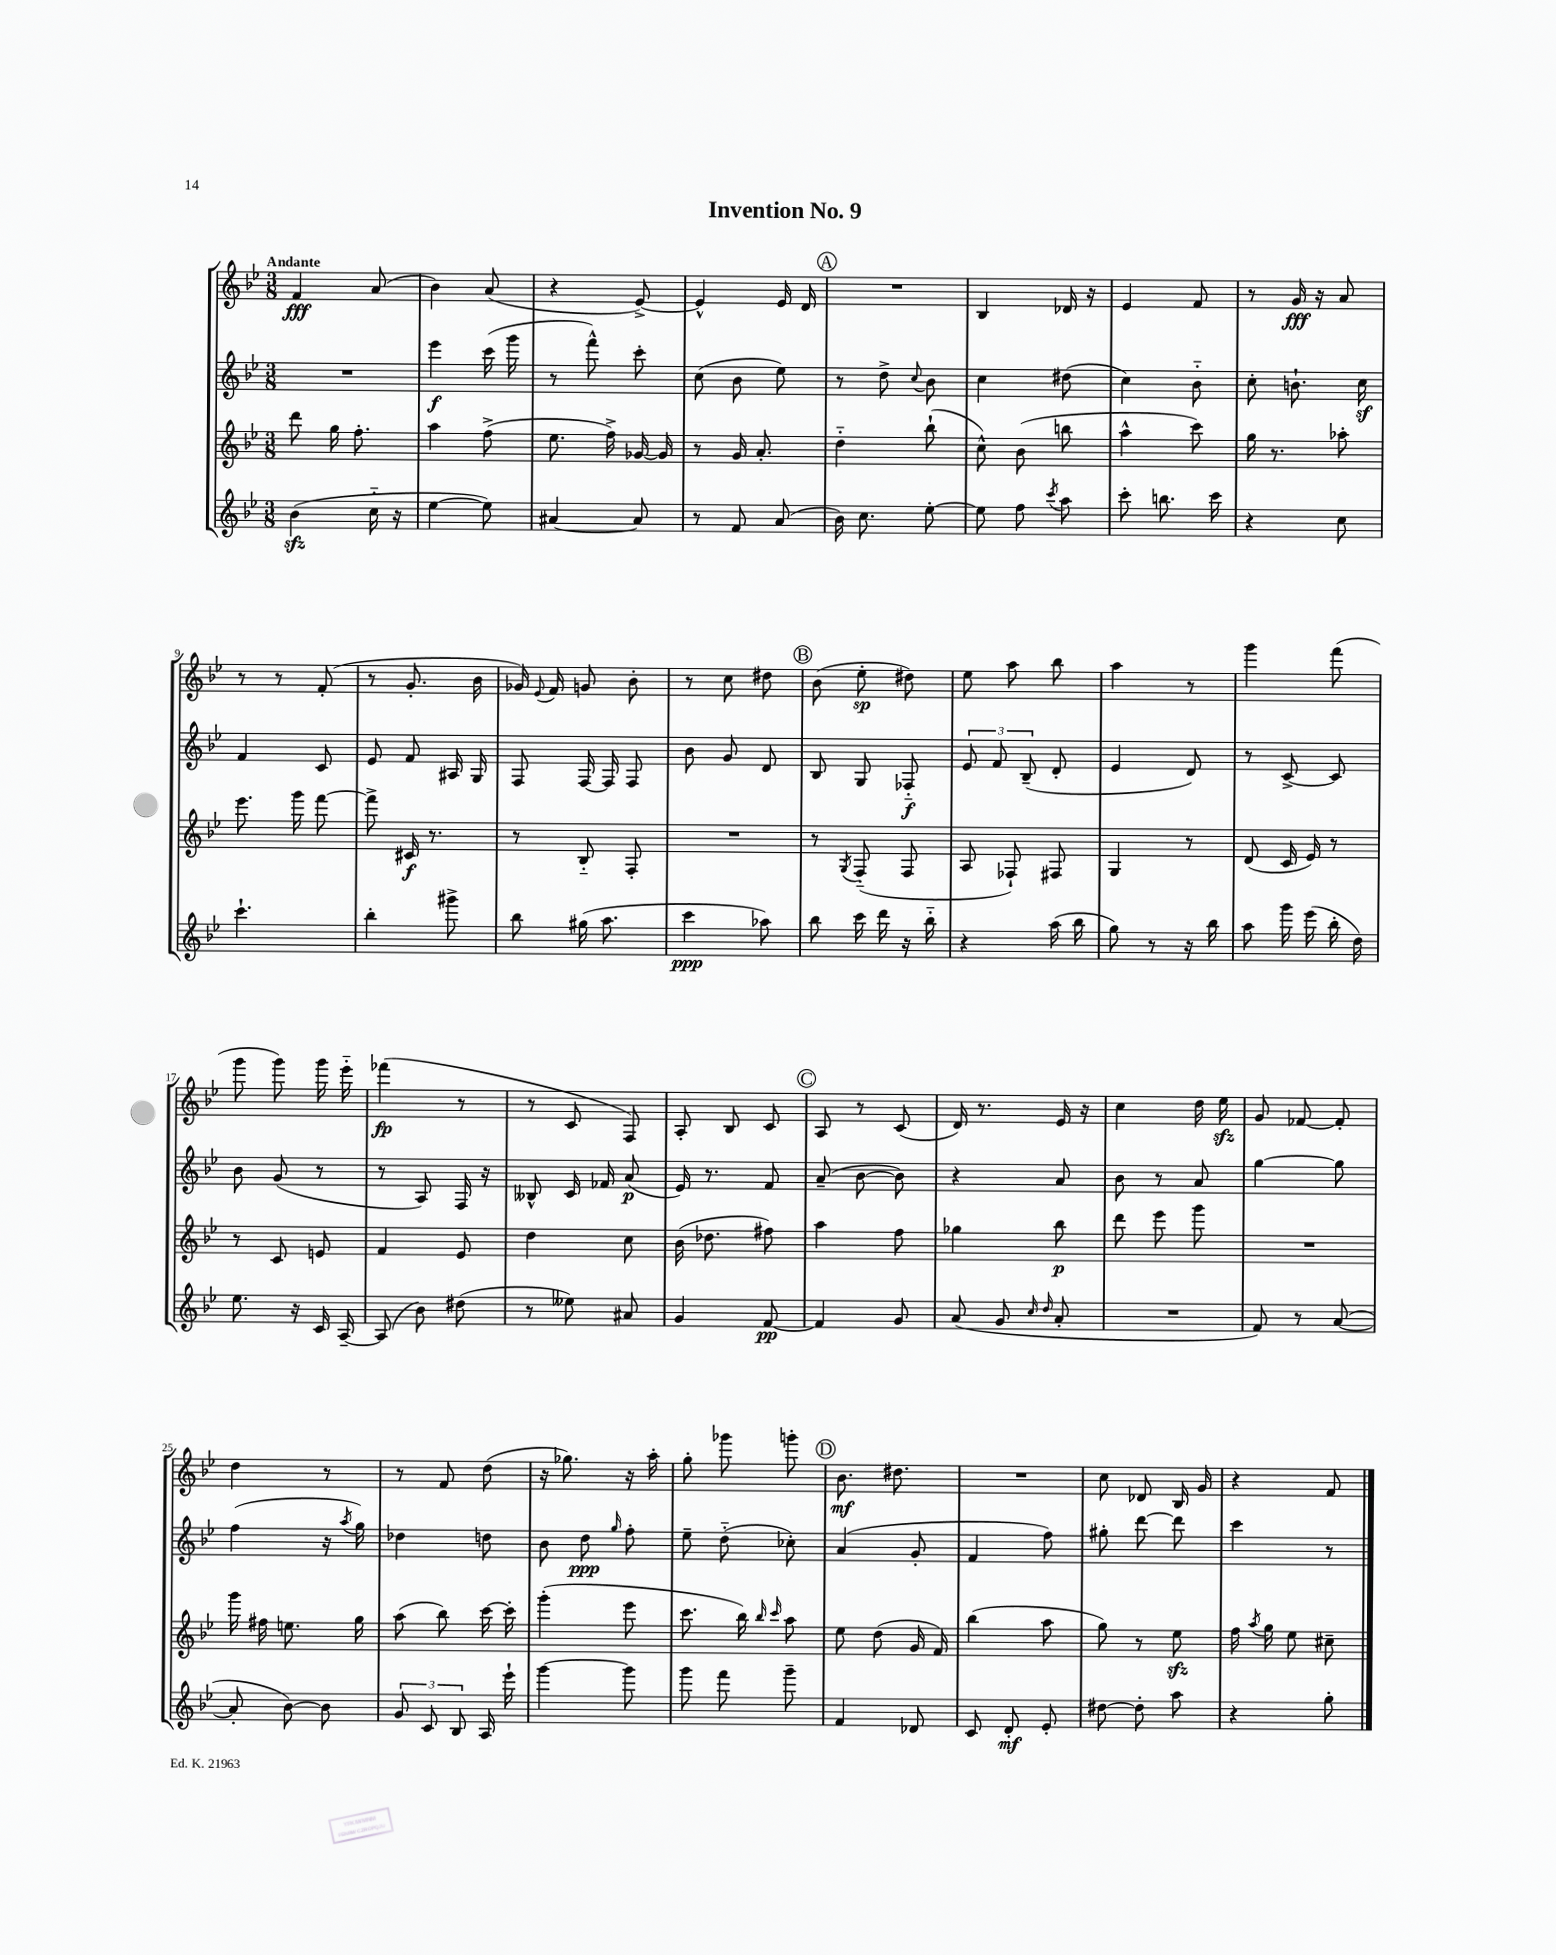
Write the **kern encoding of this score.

**kern	**dynam	**kern	**dynam	**kern	**dynam	**kern	**dynam
*part4	*part4	*part3	*part3	*part2	*part2	*part1	*part1
*staff4	*staff4	*staff3	*staff3	*staff2	*staff2	*staff1	*staff1
*clefG2	*	*clefG2	*	*clefG2	*	*clefG2	*
*k[b-e-]	*	*k[b-e-]	*	*k[b-e-]	*	*k[b-e-]	*
*M3/8	*	*M3/8	*	*M3/8	*	*M3/8	*
=1	=1	=1	=1	=1	=1	=1	=1
!	!	!	!	!	!	!LO:TX:a:B:t=Andante	!
(4b-zz\	.	8ddd\	.	4.r	.	4f/	fff
.	.	16gg\	.	.	.	.	.
.	.	8.ff'\	.	.	.	.	.
16cc\	.	.	.	.	.	(8a/	.
16r	.	.	.	.	.	.	.
=2	=2	=2	=2	=2	=2	=2	=2
[4ee-\	.	4aa\	.	4eee-\	f	4b-\)	.
8ee-\])	.	(8ff^\	.	(16ccc\	.	(8a/	.
.	.	.	.	16ggg\	.	.	.
=3	=3	=3	=3	=3	=3	=3	=3
[4a#X/	.	8.ee-\	.	8r	.	4r	.
.	.	.	.	8fff^^\)	.	.	.
.	.	16ff^\)	.	.	.	.	.
8a#/]	.	[16g-X/	.	8ccc'\	.	[8e-^/)	.
.	.	16g-/]	.	.	.	.	.
=4	=4	=4	=4	=4	=4	=4	=4
8r	.	8r	.	(8cc\	.	4e-^^/]	.
8f/	.	16g/	.	8b-\	.	.	.
.	.	8.a'/	.	.	.	.	.
(8a/	.	.	.	8ee-\)	.	16e-/	.
.	.	.	.	.	.	16d/	.
!!LO:REH:place=s1:t=A
=5	=5	=5	=5	=5	=5	=5	=5
16b-\)	.	4dd\	.	8r	.	4.r	.
8.cc\	.	.	.	.	.	.	.
.	.	.	.	8dd^\	.	.	.
.	.	.	.	8qqcc/	.	.	.
[8ee-'\	.	(8bb-`\	.	8b-\	.	.	.
=6	=6	=6	=6	=6	=6	=6	=6
8ee-\]	.	8cc^^\)	.	4cc\	.	4B-/	.
8ff\	.	(8b-\	.	.	.	.	.
8qccc/	.	.	.	.	.	.	.
8aa\	.	8bbn\	.	(8dd#X\	.	16d-X/	.
.	.	.	.	.	.	16r	.
=7	=7	=7	=7	=7	=7	=7	=7
8ccc'\	.	4aa^^\	.	4cc\)	.	4e-/	.
8.bbn\	.	.	.	.	.	.	.
.	.	8ccc\)	.	8b-\	.	8f/	.
16ccc\	.	.	.	.	.	.	.
=8	=8	=8	=8	=8	=8	=8	=8
4r	.	16gg\	.	8cc'\	.	8r	.
.	.	8.r	.	.	.	.	.
.	.	.	.	8.bn`\	.	16g/	fff
.	.	.	.	.	.	16r	.
8cc\	.	8aa-X'\	.	.	.	8a/	.
.	.	.	.	16ccz\	.	.	.
!!LO:LB:g=z
=9	=9	=9	=9	=9	=9	=9	=9
4.ccc`\	.	8.eee-\	.	4f/	.	8r	.
.	.	.	.	.	.	8r	.
.	.	16ggg\	.	.	.	.	.
.	.	[8fff\	.	8c/	.	(8f'/	.
=10	=10	=10	=10	=10	=10	=10	=10
4bb-'\	.	8fff^\]	.	8e-/	.	8r	.
.	.	16c#X/	f	8f/	.	8.g'/	.
.	.	8.r	.	.	.	.	.
8ggg#X^\	.	.	.	16A#X/	.	.	.
.	.	.	.	16G/	.	16b-\	.
=11	=11	=11	=11	=11	=11	=11	=11
8bb-\	.	8r	.	8F/	.	16g-X/)	.
.	.	.	.	.	.	8qqe-/	.
.	.	.	.	.	.	16f/	.
(16gg#X\	.	8B-/	.	[16F/	.	8gn/	.
8.aa\	.	.	.	16F/]	.	.	.
.	.	8F'/	.	8F/	.	8b-'\	.
=12	=12	=12	=12	=12	=12	=12	=12
4ccc\	ppp	4.r	.	8b-\	.	8r	.
.	.	.	.	8g/	.	8cc\	.
8aa-X\)	.	.	.	8d/	.	8dd#X\	.
!!LO:REH:place=s1:t=B
=13	=13	=13	=13	=13	=13	=13	=13
8bb-\	.	8r	.	8B-/	.	(8b-\	.
.	.	8qG/	.	.	.	.	.
16ccc\	.	(8F/	.	8G/	.	8ee-'\	sp
16ddd\	.	.	.	.	.	.	.
16r	.	8F/	.	8F-X/	f	8dd#X\)	.
16bb-\	.	.	.	.	.	.	.
=14	=14	=14	=14	=14	=14	=14	=14
4r	.	8A/	.	12e-/	.	8ee-\	.
.	.	.	.	12f/	.	.	.
.	.	8F-X`/)	.	.	.	8aa\	.
.	.	.	.	(12B-~/	.	.	.
(16aa\	.	8F#X/	.	8d'/	.	8bb-\	.
16bb-\	.	.	.	.	.	.	.
=15	=15	=15	=15	=15	=15	=15	=15
8gg\)	.	4G/	.	4e-/	.	4aa\	.
8r	.	.	.	.	.	.	.
16r	.	8r	.	8d/)	.	8r	.
16bb-\	.	.	.	.	.	.	.
=16	=16	=16	=16	=16	=16	=16	=16
8aa\	.	(8d/	.	8r	.	4ggg\	.
16ggg\	.	16c/	.	[8c^/	.	.	.
(16eee-\	.	16e-/)	.	.	.	.	.
16bb-'\	.	8r	.	8c/]	.	(8fff\	.
16dd\)	.	.	.	.	.	.	.
!!LO:LB:g=z
=17	=17	=17	=17	=17	=17	=17	=17
8.ee-\	.	8r	.	8b-\	.	8ggg\	.
.	.	8c/	.	(8g/	.	8ggg\)	.
16r	.	.	.	.	.	.	.
16c/	.	8en/	.	8r	.	16ggg\	.
[16A~/	.	.	.	.	.	16eee-\	.
=18	=18	=18	=18	=18	=18	=18	=18
(8A/]	.	4f/	.	8r	.	(4fff-X\	fp
8b-\)	.	.	.	8A/)	.	.	.
(8dd#X\	.	8e-/	.	16F/	.	8r	.
.	.	.	.	16r	.	.	.
=19	=19	=19	=19	=19	=19	=19	=19
8r	.	4dd\	.	8B--X^^/	.	8r	.
8ee--X\)	.	.	.	16c/	.	8c/	.
.	.	.	.	16f-X/	.	.	.
8a#X/	.	8cc\	.	(8a/	p	8F/)	.
=20	=20	=20	=20	=20	=20	=20	=20
4g/	.	(16b-\	.	16e-/)	.	8A'/	.
.	.	8.dd-X\	.	8.r	.	.	.
.	.	.	.	.	.	8B-/	.
[8f/	pp	8ff#X\)	.	8f/	.	8c/	.
!!LO:REH:place=s1:t=C
=21	=21	=21	=21	=21	=21	=21	=21
4f/]	.	4aa\	.	(8a~/	.	8A/	.
.	.	.	.	[8b-\	.	8r	.
8g/	.	8ff\	.	8b-\])	.	(8c/	.
=22	=22	=22	=22	=22	=22	=22	=22
(8a/	.	4gg-X\	.	4r	.	16d/)	.
.	.	.	.	.	.	8.r	.
8g/	.	.	.	.	.	.	.
16qqcc/	.	.	.	.	.	.	.
16qqdd/	.	.	.	.	.	.	.
8a'/	.	8bb-\	p	8a/	.	16e-/	.
.	.	.	.	.	.	16r	.
=23	=23	=23	=23	=23	=23	=23	=23
4.r	.	8ddd\	.	8b-\	.	4cc\	.
.	.	8eee-\	.	8r	.	.	.
.	.	8ggg\	.	8a/	.	16dd\	.
.	.	.	.	.	.	16ee-zz\	.
=24	=24	=24	=24	=24	=24	=24	=24
8f/)	.	4.r	.	[4gg\	.	8g/	.
8r	.	.	.	.	.	[8f-X/	.
([8a/	.	.	.	8gg\]	.	8f-'/]	.
!!LO:LB:g=z
=25	=25	=25	=25	=25	=25	=25	=25
8a'/]	.	16ggg\	.	(4ff\	.	4dd\	.
.	.	16ff#X\	.	.	.	.	.
[8b-\)	.	8.een\	.	.	.	.	.
8b-\]	.	.	.	16r	.	8r	.
.	.	.	.	8qaa/	.	.	.
.	.	16gg\	.	16gg\)	.	.	.
=26	=26	=26	=26	=26	=26	=26	=26
12g/	.	(8aa\	.	4dd-X\	.	8r	.
12c/	.	.	.	.	.	.	.
.	.	8bb-\)	.	.	.	8f/	.
12B-/	.	.	.	.	.	.	.
16A/	.	[16ccc\	.	8ddn\	.	(8dd\	.
16eee-`\	.	16ccc'\]	.	.	.	.	.
=27	=27	=27	=27	=27	=27	=27	=27
[4ggg\	.	(4ggg'\	.	8b-\	.	16r	.
.	.	.	.	.	.	8.gg-X\)	.
.	.	.	.	8dd\	ppp	.	.
.	.	.	.	16qqgg/	.	.	.
8ggg\]	.	8eee-\	.	8ff'\	.	16r	.
.	.	.	.	.	.	16aa'\	.
=28	=28	=28	=28	=28	=28	=28	=28
8ggg\	.	8.ccc\	.	8ee-~\	.	8gg'\	.
8fff\	.	.	.	(8dd\	.	8ggg-X\	.
.	.	16bb-\)	.	.	.	.	.
.	.	16qqbb-/	.	.	.	.	.
.	.	16qqccc/	.	.	.	.	.
8ggg~\	.	8aa\	.	8cc-X'\)	.	8gggn'\	.
!!LO:REH:place=s1:t=D
=29	=29	=29	=29	=29	=29	=29	=29
4f/	.	8ee-\	.	(4a/	.	8.b-\	mf
.	.	(8dd\	.	.	.	.	.
.	.	.	.	.	.	8.dd#X\	.
8d-X/	.	16g/	.	8g'/	.	.	.
.	.	16f/)	.	.	.	.	.
=30	=30	=30	=30	=30	=30	=30	=30
8c/	.	(4bb-\	.	4f/	.	4.r	.
8d'/	mf	.	.	.	.	.	.
8e-'/	.	8aa\	.	8ff\)	.	.	.
=31	=31	=31	=31	=31	=31	=31	=31
[8dd#X\	.	8gg\)	.	8gg#X'\	.	8cc\	.
8dd#'\]	.	8r	.	[8ddd\	.	8d-X/	.
8aa\	.	8ee-zz\	.	8ddd\]	.	16B-/	.
.	.	.	.	.	.	16g/	.
=32	=32	=32	=32	=32	=32	=32	=32
4r	.	16ff\	.	4ccc\	.	4r	.
.	.	8qaa/	.	.	.	.	.
.	.	16gg\	.	.	.	.	.
.	.	8ee-\	.	.	.	.	.
8gg'\	.	8cc#X~\	.	8r	.	8f/	.
==	==	==	==	==	==	==	==
*-	*-	*-	*-	*-	*-	*-	*-
